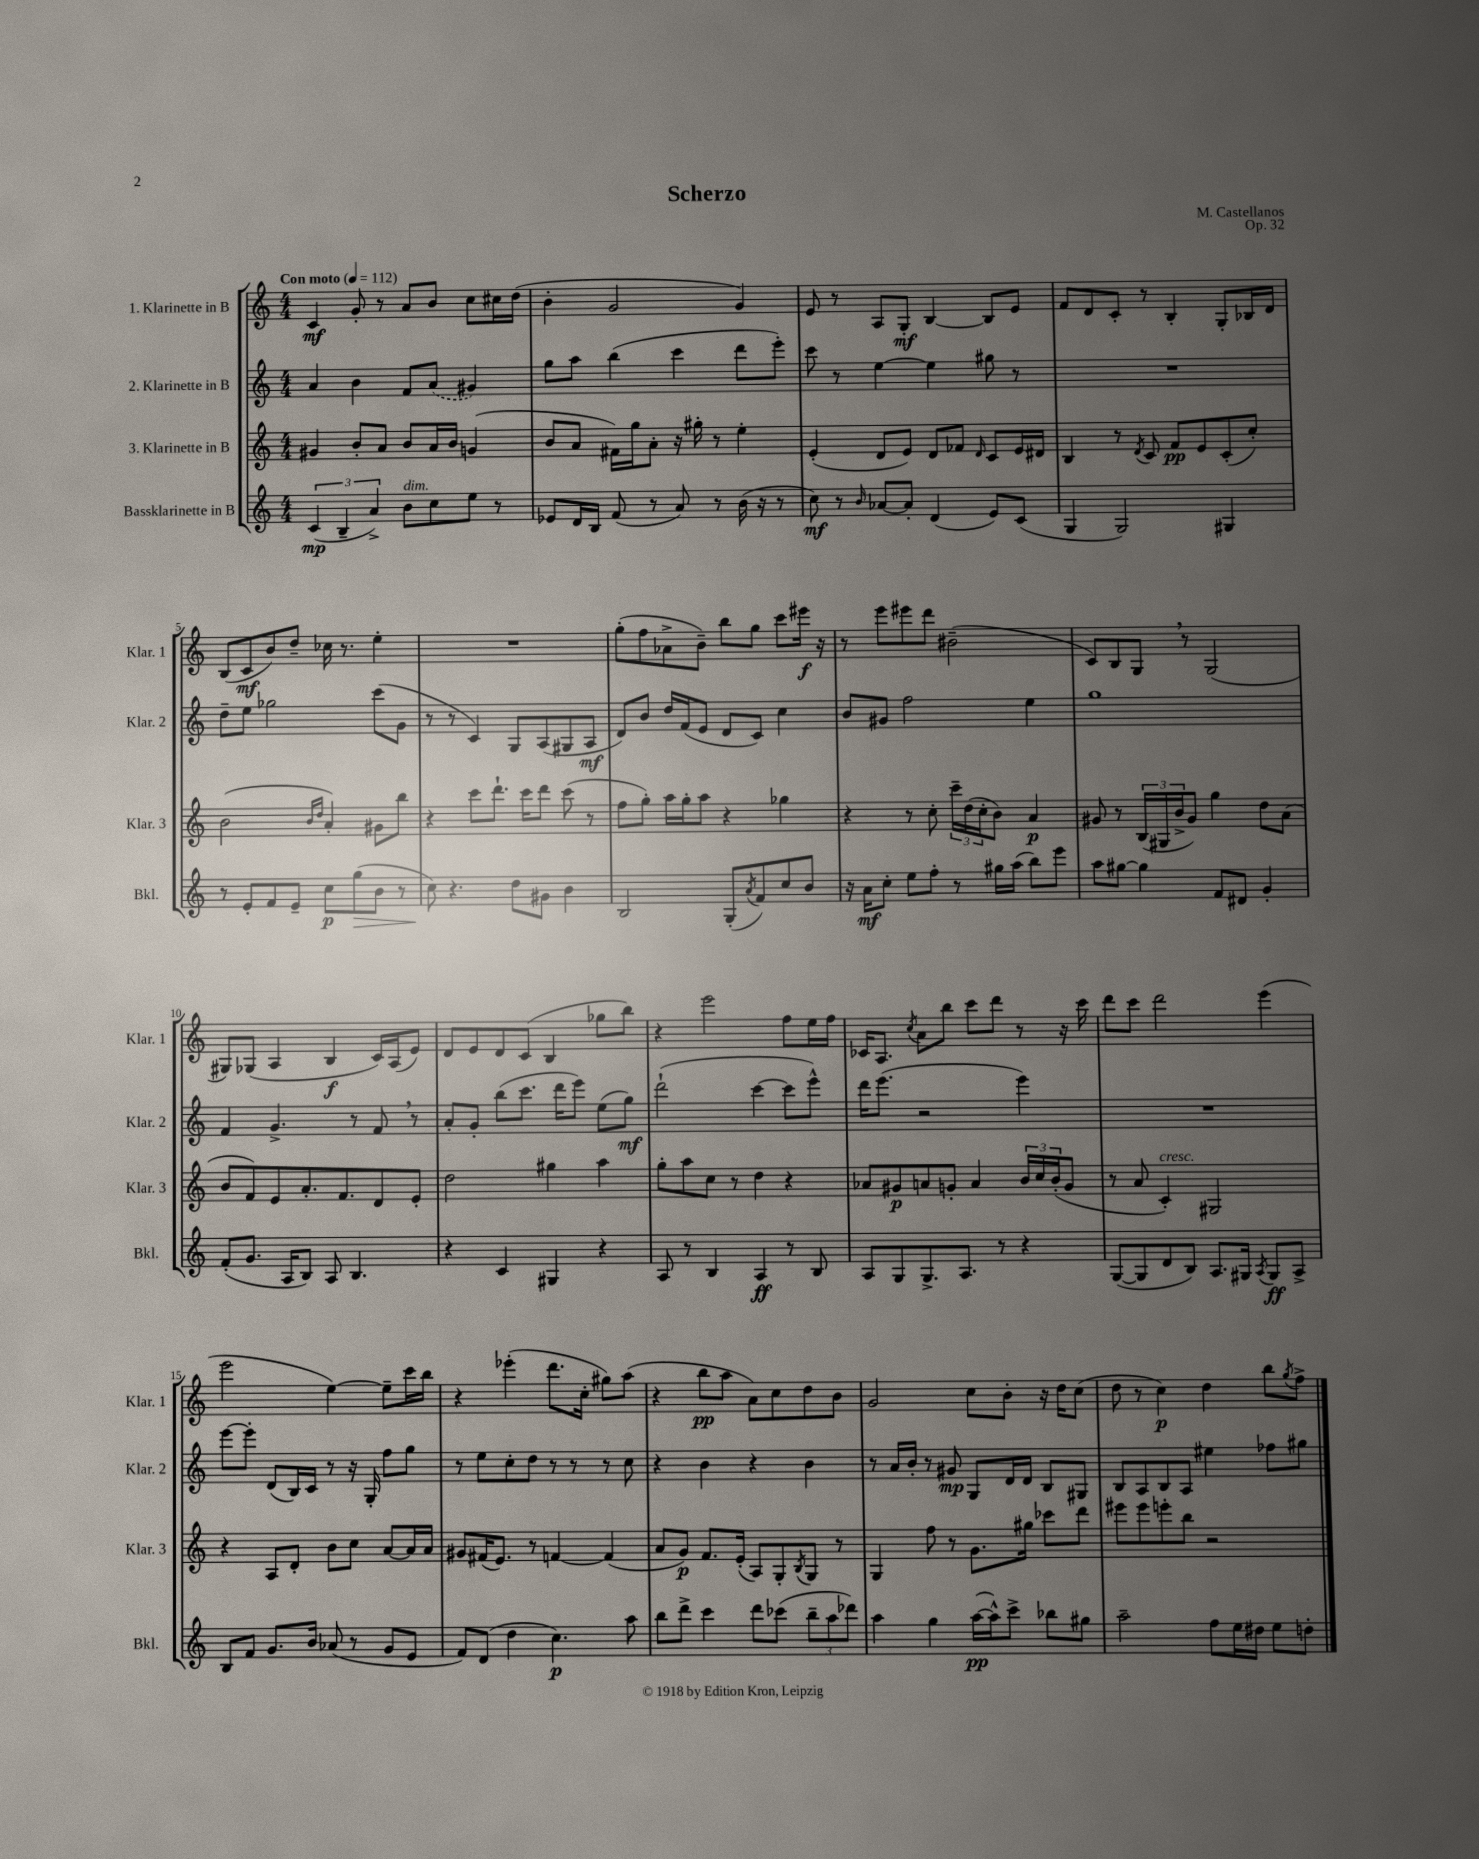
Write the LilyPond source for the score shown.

\header { title = "Scherzo" composer = "M. Castellanos" opus = "Op. 32" }
<<
\new StaffGroup <<
\new Staff = "s0" \with { instrumentName = "1. Klarinette in B" shortInstrumentName = "Klar. 1" } {
    \clef treble \key c \major \numericTimeSignature \time 4/4 \tempo "Con moto" 4 = 112
    c'4\mf g'8-. r8 a'8 b'8 c''8 cis''16 d''16( |
    b'4-. g'2 g'4) |
    e'8 r8 a8 g8-.\mf b4~ b8 e'8 |
    f'8 d'8 c'8-. r8 b4-. g8-. bes16 d'16 |
    b8( c'8\mf b'8) d''8-- ces''16 r8. e''4-. |
    R1 |
    g''8-.( f''8 aes'8-> b'8--) b''8 g''8 c'''8 eis'''16\f r16 |
    r8 e'''8 eis'''8 d'''8 bis'2--( |
    c'8) b8 g8 \breathe r8 g2( |
    gis8) ges8( a4 b4\f c'16) a16( e'8) |
    d'8 e'8 d'8 c'8( b4 ges''8 b''8) |
    r4 e'''2 f''8 e''16 f''16 |
    ces'16 a8. \acciaccatura { c''8 } a'8 b''8 c'''8 d'''8 r8 r16 c'''16 |
    d'''8 c'''8 d'''2 e'''4( |
    e'''2 e''4~) e''8-- c'''16 b''16 |
    r4 ees'''4-.( d'''8. c''16-. gis''8) a''8( |
    r4 b''8\pp a''8 a'8) c''8 d''8 b'8 |
    g'2 c''8 b'8-. r16 d''16 c''8( |
    d''8 r8 c''4\p) d''4 b''8 \acciaccatura { g''8 } f''8-> \bar "|." |
}
\new Staff = "s1" \with { instrumentName = "2. Klarinette in B" shortInstrumentName = "Klar. 2" } {
    \clef treble \key c \major \numericTimeSignature \time 4/4
    a'4 b'4 f'8 \once \slurDashed a'8( gis'4) |
    g''8 a''8 b''4( c'''4 d'''8 e'''8-.) |
    c'''8 r8 e''4~ e''4 gis''8 r8 |
    R1 |
    d''8-- e''8 ges''2 c'''8( g'8 |
    r8 r8 c'4) g8 a8( gis8 a8\mf |
    d'8) b'8 d''16 f'16( e'8 d'8 c'8) c''4 |
    b'8 gis'8 f''2 e''4 |
    g''1 |
    f'4 g'4.-> r8 f'8 \breathe r8 |
    a'8-. g'8-. b''8( c'''8. d'''16 e'''8) e''8( g''8\mf) |
    d'''2-!( c'''4~ c'''8 e'''8-^) |
    d'''16 e'''8.( r2 e'''4) |
    R1 |
    e'''8~ e'''8-. d'8( b16) c'16 r8 r16 g16-. f''8 g''8 |
    r8 e''8 c''8-. d''8 r8 r8 r8 c''8 |
    r4 b'4 r4 b'4 |
    r8 a'16 b'16-. r8 gis'8\mp g8 d'16 d'16 b8 gis8 |
    b8 a8 b8 a8 eis''4 fes''8 gis''8 \bar "|." |
}
\new Staff = "s2" \with { instrumentName = "3. Klarinette in B" shortInstrumentName = "Klar. 3" } {
    \clef treble \key c \major \numericTimeSignature \time 4/4
    gis'4 b'8-. a'8 b'8 a'16 b'16 g'4( |
    b'8 a'8 fis'16) g''16 a'8-. r16 gis''16-. r8 e''4-. |
    e'4-.( d'8 e'8) d'8 fes'8 \grace { d'16 } c'8 e'16 dis'16 |
    b4 r8 \acciaccatura { d'8 } c'8 f'8\pp e'8 c'8-.( c''8-.) |
    b'2( \grace { b'16 d''16 } a'4-.) gis'8 b''8 |
    r4 c'''8 d'''8.-! c'''16 d'''8 c'''8( r8 |
    f''8 g''8-.) a''16 g''16-. a''8 r4 ges''4 |
    r4 r8 c''8-. \tuplet 3/2 { c'''16-- d''16( c''16-. } b'8) a'4\p |
    gis'8 r8 \tuplet 3/2 { b16( gis16 b'16-> } gis'8) g''4 d''8 a'8( |
    b'8 f'8) e'8 a'8.-. f'8. d'8 e'8-. |
    d''2 gis''4 a''4 |
    g''8-. a''8 c''8 r8 d''4 r4 |
    aes'8 gis'8\p a'8 g'8-. a'4 \tuplet 3/2 { b'16 c''16 b'16-.( } g'8 |
    r8 a'8 c'4-.^\markup { \italic "cresc." }) gis2 |
    r4 a8 d'8-. b'8 c''8 a'8~ a'16 a'16 |
    gis'8 fis'16( e'8.) r8 f'4~ f'4( |
    a'8 g'8\p) f'8. e'16-.( a8) g8-. \acciaccatura { b8 } g8 r8 |
    g4 f''8 r8 g'8. gis''16 ces'''8 d'''8 |
    eis'''8 eis'''8 e'''8-. b''8 r2 \bar "|." |
}
\new Staff = "s3" \with { instrumentName = "Bassklarinette in B" shortInstrumentName = "Bkl." } {
    \clef treble \key c \major \numericTimeSignature \time 4/4
    \tuplet 3/2 { c'4\mp( b4-- a'4->) } b'8^\markup { \italic "dim." } c''8 e''8 r8 |
    ees'8 d'16 b16 f'8( r8 a'8) r8 b'16( r16 r8 |
    c''8\mf) r8 \grace { b'16 } aes'8~ aes'8-. d'4( e'8) c'8( |
    g4 g2) gis4 |
    r8 e'8-. f'8 e'8-- c''8\p g''8\>( b'8 r8 |
    c''8\!) r4. d''8 gis'8 b'4 |
    b2 g8-.( \acciaccatura { a'8 } f'8) c''8 b'8 |
    r16 a'16\mf c''8-. e''8 f''8-. r8 gis''16 a''16( b''8) e'''8 |
    a''8 gis''8~ gis''4 f'8 dis'8 g'4-. |
    f'8-.( g'8. a16 b8) a8 b4. |
    r4 c'4 gis4 r4 |
    a8 r8 b4 a4\ff r8 b8 |
    a8 g8 g8.-> a8. r8 r4 |
    g8~( g8 d'8 b8) a8. gis16 \acciaccatura { a8 } gis8\ff a8-> |
    b8 f'8 g'8. b'16 aes'8( r8 g'8 e'8 |
    f'8) d'8( d''4 c''4.\p) a''8 |
    b''8 d'''8-> c'''4 d'''8 ces'''8( \tuplet 3/2 { b''8-- a''8 des'''8) } |
    a''4 g''4 a''16~\pp( a''16-^) c'''8-> bes''8 gis''8 |
    a''2-- f''8 e''16 dis''16 e''8 d''8-. \bar "|." |
}
>>
>>
